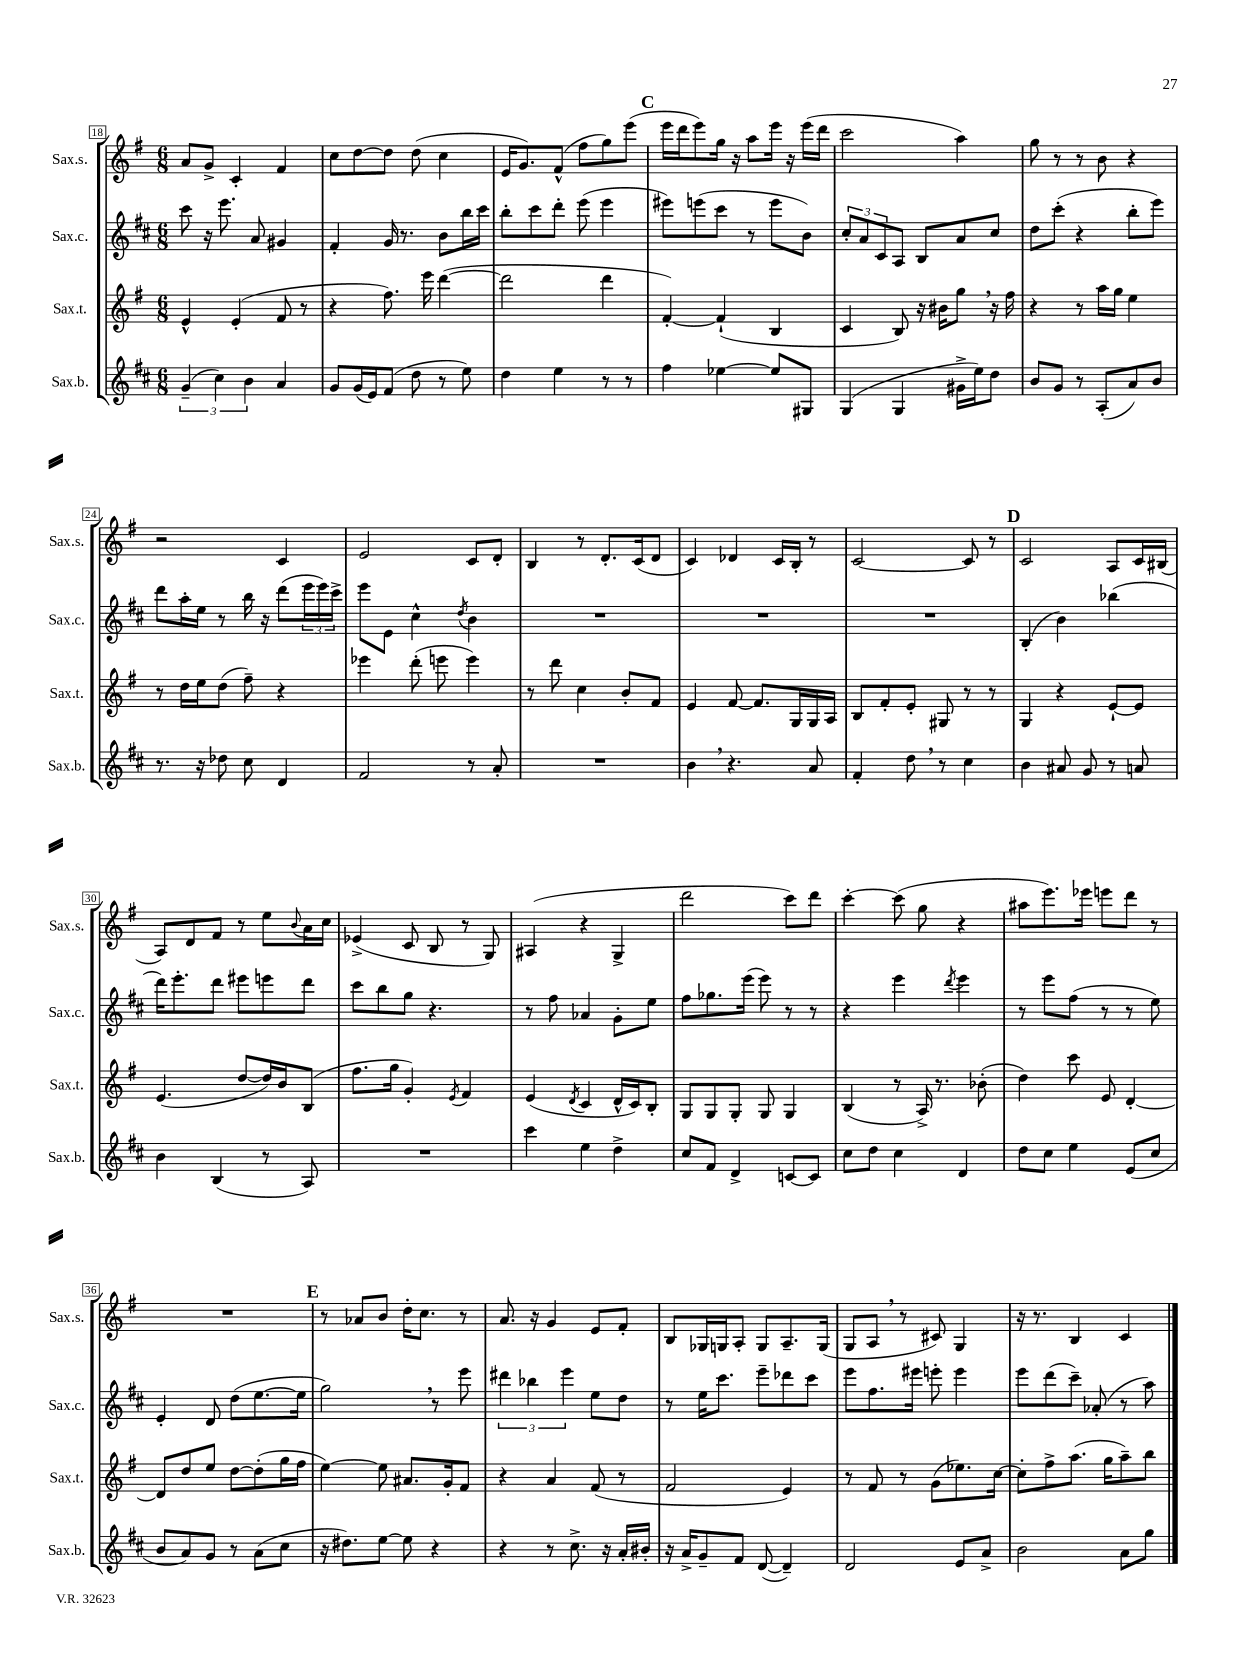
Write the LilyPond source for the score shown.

<<
\new StaffGroup <<
\new Staff = "s0" \with { instrumentName = "Sax.s." shortInstrumentName = "Sax.s." } {
    \clef treble \key g \major \numericTimeSignature \time 6/8
    a'8 g'8-> c'4-. fis'4 |
    c''8 d''8~ d''8 d''8( c''4 |
    e'16 g'8.) fis'8-^( fis''8 g''8) e'''8( |
    \mark \markup { \bold "C" } e'''16 d'''16 e'''8) g''16 r16 a''8 e'''16 r16 e'''16( d'''16 |
    c'''2 a''4) |
    g''8 r8 r8 b'8 r4 |
    r2 c'4 |
    e'2 c'8 d'8-. |
    b4 r8 d'8.-. c'16( d'8 |
    c'4) des'4 c'16 b16-. r8 |
    c'2~ c'8 r8 |
    \mark \markup { \bold "D" } c'2 a8 c'16 bis16( |
    a8) d'8 fis'8 r8 e''8 \appoggiatura { b'8 } a'16 c''16 |
    ees'4->( c'8 b8 r8 g8) |
    ais4( r4 g4-> |
    d'''2 c'''8) d'''8 |
    c'''4~-. c'''8( g''8 r4 |
    ais''8 e'''8.) ees'''16 e'''8 d'''8 r8 |
    R2. |
    \mark \markup { \bold "E" } r8 aes'8 b'8 d''16-. c''8. r8 |
    a'8. r16 g'4 e'8 fis'8-. |
    b8 ges16 g16 a8-. g8 a8.-- g16( |
    g8 a8 \breathe r8 cis'8) g4 |
    r16 r8. b4 c'4 \bar "|." |
}
\new Staff = "s1" \with { instrumentName = "Sax.c." shortInstrumentName = "Sax.c." } {
    \clef treble \key d \major \numericTimeSignature \time 6/8
    cis'''8 r16 e'''8. a'8 gis'4 |
    fis'4-. g'16 r8. b'8 b''16 cis'''16 |
    b''8-. cis'''8 d'''8-. e'''8( e'''4 |
    \mark \markup { \bold "C" } eis'''8) e'''8( cis'''8 r8 e'''8 b'8) |
    \tuplet 3/2 { cis''8-. a'8 cis'8 } a8 b8 a'8 cis''8 |
    d''8 cis'''8-.( r4 b''8-. e'''8) |
    d'''8 a''16-. e''16 r8 b''16 r16 d'''8( \tuplet 3/2 { e'''16 e'''16) cis'''16-> } |
    e'''8 e'8 cis''4-^ \acciaccatura { d''8 } b'4 |
    R2. |
    R2. |
    R2. |
    \mark \markup { \bold "D" } b4-.( b'4) bes''4( |
    d'''16) e'''8.-. d'''8 eis'''8 e'''8 d'''8 |
    cis'''8 b''8 g''8 r4. |
    r8 fis''8 aes'4 g'8-. e''8 |
    fis''8 ges''8. e'''16( e'''8) r8 r8 |
    r4 e'''4 \acciaccatura { d'''8 } e'''4 |
    r8 e'''8 fis''8( r8 r8 e''8) |
    e'4-. d'8 d''8( e''8.~ e''16 |
    \mark \markup { \bold "E" } g''2) \breathe r8 e'''8 |
    \tuplet 3/2 { dis'''4 bes''4 e'''4 } e''8 d''8 |
    r8 e''16 cis'''8. e'''8-- des'''8 cis'''8 |
    e'''8 fis''8. eis'''16 e'''8-. e'''4 |
    e'''8 d'''8( cis'''8--) aes'8-.( r8 a''8) \bar "|." |
}
\new Staff = "s2" \with { instrumentName = "Sax.t." shortInstrumentName = "Sax.t." } {
    \clef treble \key g \major \numericTimeSignature \time 6/8
    e'4-^ e'4-.( fis'8 r8 |
    r4 fis''8.) e'''16 d'''4~( |
    d'''2 d'''4 |
    \mark \markup { \bold "C" } fis'4~-.) fis'4-!( b4 |
    c'4 b8) r16 bis'16 g''8 \breathe r16 fis''16 |
    r4 r8 a''16 g''16 e''4 |
    r8 d''16 e''16 d''8( fis''8--) r4 |
    ees'''4 d'''8-.( e'''8 e'''4) |
    r8 d'''8 c''4 b'8-. fis'8 |
    e'4 fis'8~ fis'8. g16 g16 a16 |
    b8 fis'8-. e'8-. gis8 r8 r8 |
    \mark \markup { \bold "D" } g4 r4 e'8~-! e'8 |
    e'4.( d''8~ d''16) b'16 b8( |
    fis''8. g''16 g'4-.) \acciaccatura { e'8 } fis'4 |
    e'4( \acciaccatura { d'8 } c'4 d'16-^ c'16) b8-. |
    g8 g8 g8-. g8 g4 |
    b4( r8 a16->) r8. bes'8-.( |
    d''4) c'''8 e'8 d'4~-. |
    d'8 d''8 e''8 d''8~ d''8-.( g''16 fis''16 |
    \mark \markup { \bold "E" } e''4~) e''8 ais'8. g'16-. fis'8 |
    r4 a'4 fis'8( r8 |
    fis'2 e'4) |
    r8 fis'8 r8 g'8( ees''8.) c''16~ |
    c''8-. fis''8-> a''8.( g''16 a''8--) b''8 \bar "|." |
}
\new Staff = "s3" \with { instrumentName = "Sax.b." shortInstrumentName = "Sax.b." } {
    \clef treble \key d \major \numericTimeSignature \time 6/8
    \tuplet 3/2 { g'4--( cis''4) b'4 } a'4 |
    g'8 g'16( e'16) fis'8( d''8 r8 e''8) |
    d''4 e''4 r8 r8 |
    \mark \markup { \bold "C" } fis''4 ees''4~ ees''8 gis8 |
    g4( g4 gis'16-> e''16) d''8 |
    b'8 g'8 r8 a8-.( a'8) b'8 |
    r8. r16 des''8 cis''8 d'4 |
    fis'2 r8 a'8-. |
    R2. |
    b'4 \breathe r4. a'8 |
    fis'4-. d''8 \breathe r8 cis''4 |
    \mark \markup { \bold "D" } b'4 ais'8 g'8 r8 a'8 |
    b'4 b4( r8 a8) |
    R2. |
    cis'''4 e''4 d''4-> |
    cis''8 fis'8 d'4-> c'8~ c'8 |
    cis''8 d''8 cis''4 d'4 |
    d''8 cis''8 e''4 e'8( cis''8 |
    b'8 a'8) g'8 r8 a'8( cis''8 |
    \mark \markup { \bold "E" } r16 dis''8.) e''8~ e''8 r4 |
    r4 r8 cis''8.-> r16 a'16-. bis'16-. |
    r16 a'16-> g'8-- fis'8 d'8~( d'4--) |
    d'2 e'8 a'8-> |
    b'2 a'8 g''8 \bar "|." |
}
>>
>>
\layout { \context { \Score currentBarNumber = #18 \override BarNumber.stencil = #(make-stencil-boxer 0.1 0.3 ly:text-interface::print) } }
